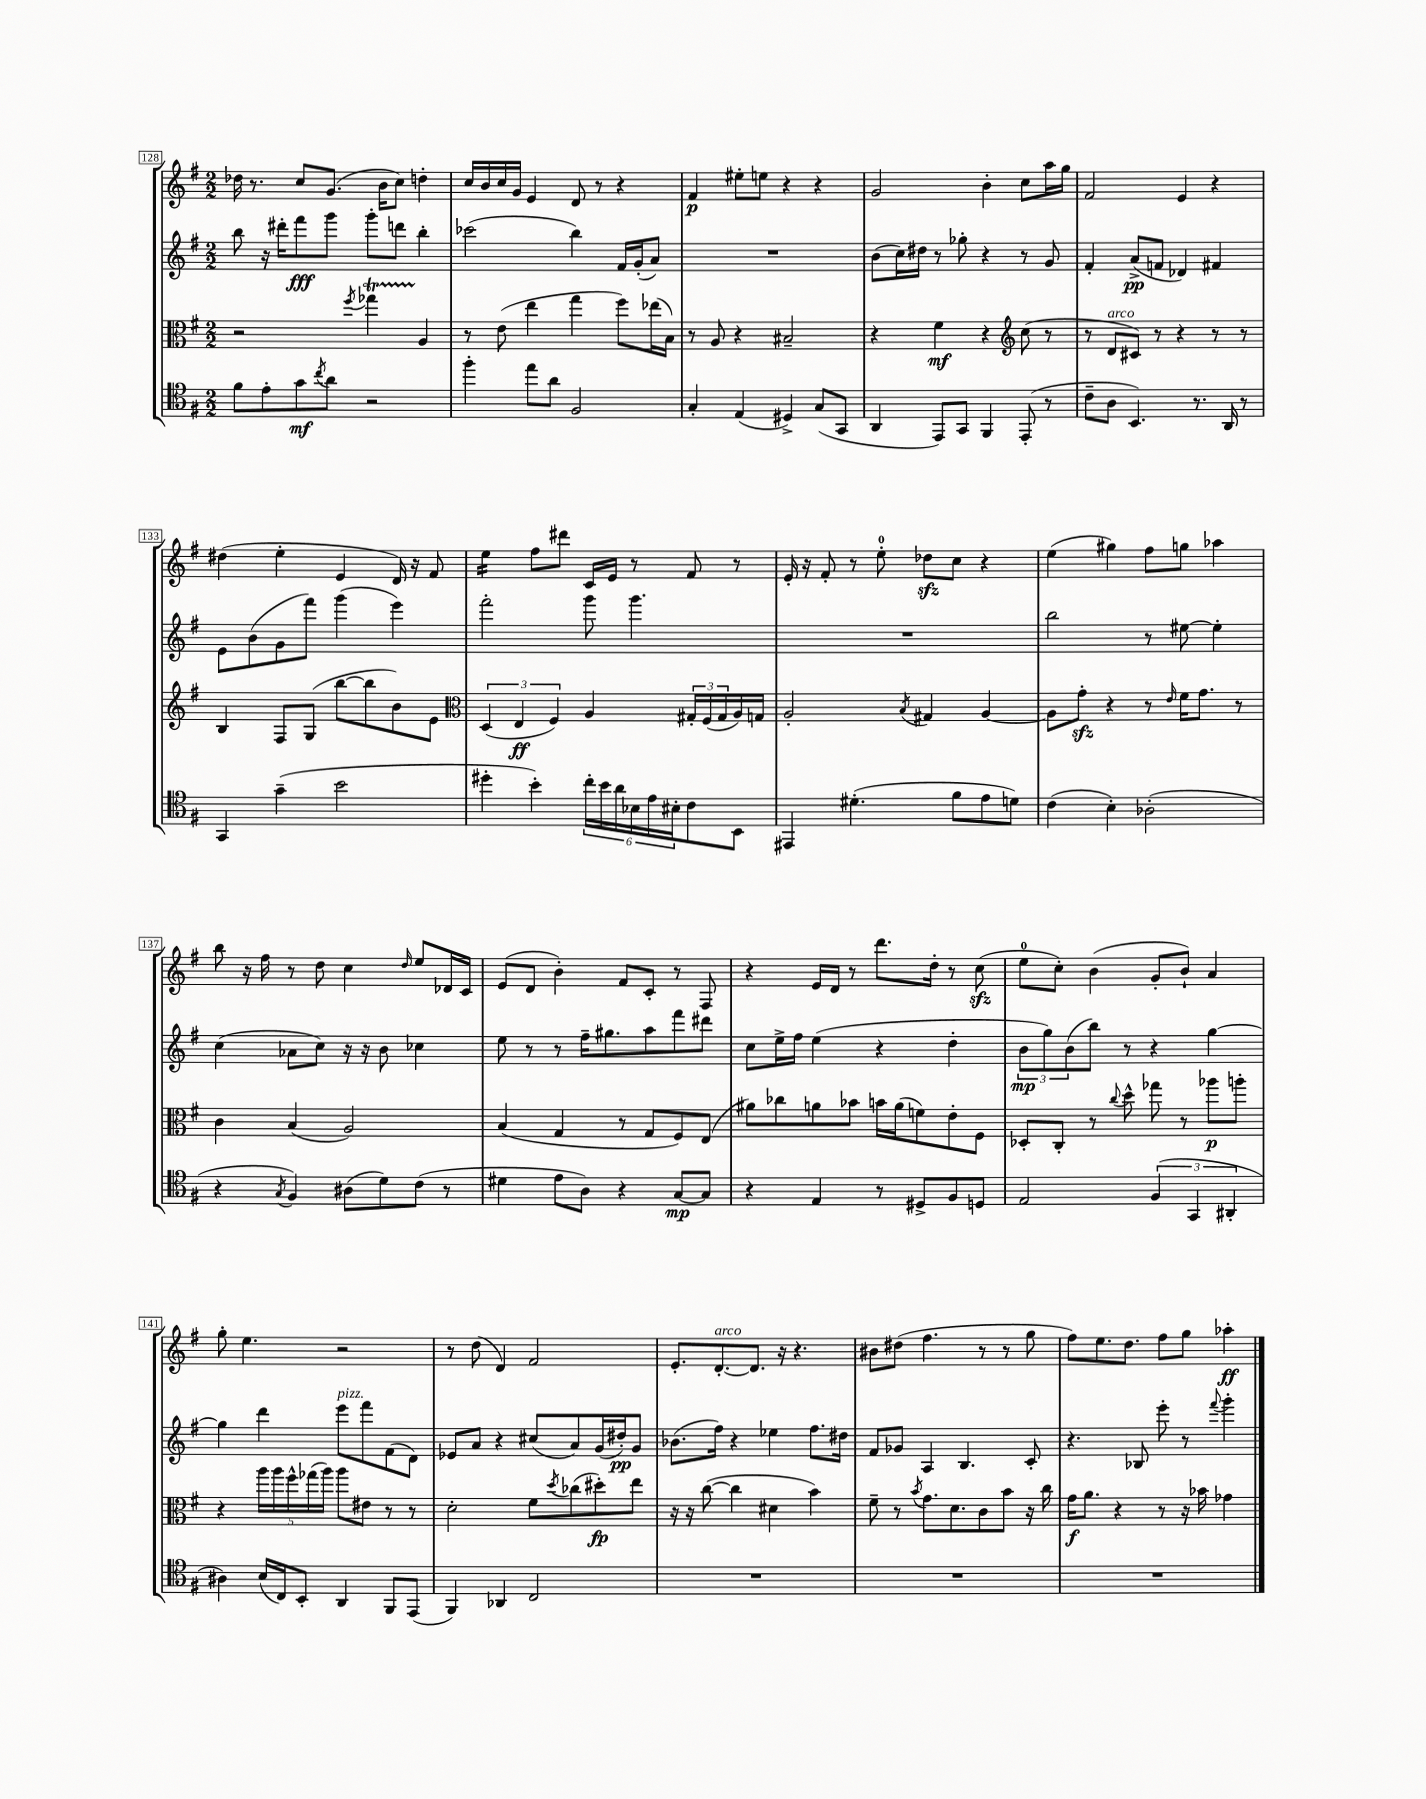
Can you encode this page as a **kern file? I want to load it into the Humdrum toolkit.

**kern	**kern	**kern	**kern
*staff4	*staff3	*staff2	*staff1
*clefC4	*clefC3	*clefG2	*clefG2
*k[f#]	*k[f#]	*k[f#]	*k[f#]
*M2/2	*M2/2	*M2/2	*M2/2
8f#	2r	8bb	16dd-
.	.	.	8.r
8e'	.	16r	.
.	.	16ddd#'	.
8g	.	8fff#	8cc
8qcc	.	.	.
8a	.	8ggg	(8.g
.	8qff#	.	.
2r	4gg-	8ggg'	.
.	.	.	16b
.	.	8ddd	8cc)
.	4A	4bb'	4dd'
=	=	=	=
4ff#'	8r	(2ccc-	16cc
.	.	.	16b
.	(8e	.	16cc
.	.	.	16g
8ee	4ee	.	4e
8a	.	.	.
2F#	4gg	4bb)	8d
.	.	.	8r
.	8ff#)	16f#	4r
.	.	(16g'	.
.	(16ee-	8a)	.
.	16B)	.	.
=	=	=	=
4G'	8r	1r	4f#
.	8A	.	.
(4E	4r	.	8ee#'
.	.	.	8ee
4D#^)	2B#~	.	4r
(8G	.	.	4r
8GG	.	.	.
=	=	=	=
4AA	4r	(8b	2g
.	.	16cc)	.
.	.	16dd#	.
8EE)	4f#	8r	.
8GG	.	8gg-'	.
4FF#	4r	4r	4b'
*	*clefG2	*	*
(8EE'	(8cc	8r	8cc
8r	8r	8g	16aa
.	.	.	16gg
=	=	=	=
8c~	8r	4f#'	2f#
8A	8d	.	.
4.BB)	8c#)	(8a^	.
.	8r	8f	.
.	4r	4d-)	4e
8.r	.	.	.
.	8r	4f#	4r
16AA	.	.	.
8r	8r	.	.
=	=	=	=
4GG	4B	8e	(4dd#
.	.	(8b	.
(4g~	8F#	8g	4ee'
.	(8G	8fff#)	.
2b	[8bb	(4ggg	4e
.	8bb]	.	.
.	8b)	4eee)	16d)
.	.	.	16r
.	8e	.	8f#
=	=	=	=
*	*clefC3	*	*
4dd#'	(6D	2fff#'	4ee
.	6E	.	.
4b')	.	.	8ff#
.	6F#)	.	.
.	.	.	8ddd#
24cc'	4A	8ggg	16c
24b	.	.	.
.	.	.	16e
24a	.	.	.
24B-	.	4.ggg	8r
24e	.	.	.
24B#'	.	.	.
8c	24G#'	.	8f#
.	(24F#	.	.
.	24G#	.	.
8BB	16A)	.	8r
.	16G	.	.
=	=	=	=
4EE#	2A'	1r	16e'
.	.	.	16r
.	.	.	8f#'
(4.d#'	.	.	8r
.	.	.	8ee'
.	8qB	.	.
.	4G#	.	8dd-
8f#	.	.	8cc
8e	[4A	.	4r
8d)	.	.	.
=	=	=	=
(4c	8A]	2bb	(4ee
.	8g'	.	.
4B')	4r	.	4gg#)
(2A-'	8r	8r	8ff#
.	16qqe	.	.
.	16f#	[8ee#	8gg
.	8.g	.	.
.	.	4ee#']	4aa-
.	8r	.	.
=	=	=	=
4r	4c	(4cc	8bb
.	.	.	16r
.	.	.	16ff#
8qG	.	.	.
4F#)	(4B	8a-	8r
.	.	8cc)	8dd
(8A#	2A)	16r	4cc
.	.	16r	.
8d)	.	8b	.
.	.	.	16qqdd
(8c	.	4cc-	8ee
8r	.	.	16d-
.	.	.	16c
=	=	=	=
4d#	(4B	8ee	(8e
.	.	8r	8d
8e	4G	8r	4b')
8A)	.	16ff#~	.
.	.	8.gg#	.
4r	8r	.	8f#
.	8G	8aa	8c'
[8G	8F#)	8fff#	8r
8G]	(8E	8ddd#	8F#
=	=	=	=
4r	8a#)	8cc	4r
.	8cc-	16ee^	.
.	.	16ff#	.
4E	8a	(4ee	16e
.	.	.	16d
.	8b-	.	8r
8r	16b	4r	8.ddd
.	(16a	.	.
8D#^	8f)	.	.
.	.	.	16dd'
8F#	8e'	4dd'	8r
8D	8F#	.	(8cc
=	=	=	=
2E	8D-'	12b	8ee
.	.	12gg)	.
.	8C'	.	8cc')
.	.	(12b	.
.	8r	8bb)	(4b
.	8qqcc	.	.
.	8dd^^	8r	.
(6F#	8gg-	4r	8g'
.	8r	.	8b`)
6GG	.	.	.
.	8aa-	[4gg	4a
6AA#'	.	.	.
.	8aa'	.	.
=	=	=	=
4A#)	4r	4gg]	8gg'
.	.	.	4.ee
(16B	20aa	4ddd	.
.	20aa	.	.
16C)	.	.	.
.	20ff#^^	.	.
8BB'	.	.	.
.	(20gg-	.	.
.	20aa)	.	.
4AA	8aa	8eee	2r
.	8e#	8fff#	.
8FF#	8r	(8f#	.
(8EE	8r	8d)	.
=	=	=	=
4FF#)	2d'	8e-	8r
.	.	8a	(8dd
4AA-	.	4r	4d)
2C	8f#	(8cc#	2f#
.	8qdd	.	.
.	(8cc-	8a)	.
.	8dd#')	(16g	.
.	.	16dd#')	.
.	8ee	8g	.
=	=	=	=
1r	16r	(8.b-	8.e'
.	16r	.	.
.	([8cc	.	.
.	.	16ff#)	[8.d'
.	4cc]	4r	.
.	.	.	8.d]
.	4d#	4ee-	.
.	.	.	16r
.	.	.	4.r
.	4b)	8.ff#	.
.	.	16dd#	.
=	=	=	=
1r	8f#~	8f#	8b#
.	8r	8g-	(8dd#
.	8qb	.	.
.	8.g	4A	4.ff#
.	8.d	.	.
.	.	4.B	.
.	8c	.	8r
.	8b	.	8r
.	16r	8c'	8gg
.	16cc	.	.
=	=	=	=
1r	16g	4.r	8ff#)
.	8.a	.	.
.	.	.	8.ee
.	4r	.	.
.	.	.	8.dd
.	.	8B-	.
.	8r	8eee'	8ff#
.	16r	8r	8gg
.	16b-	.	.
.	.	8qqfff#	.
.	4g-	4ggg'	4aa-'
==	==	==	==
*-	*-	*-	*-
